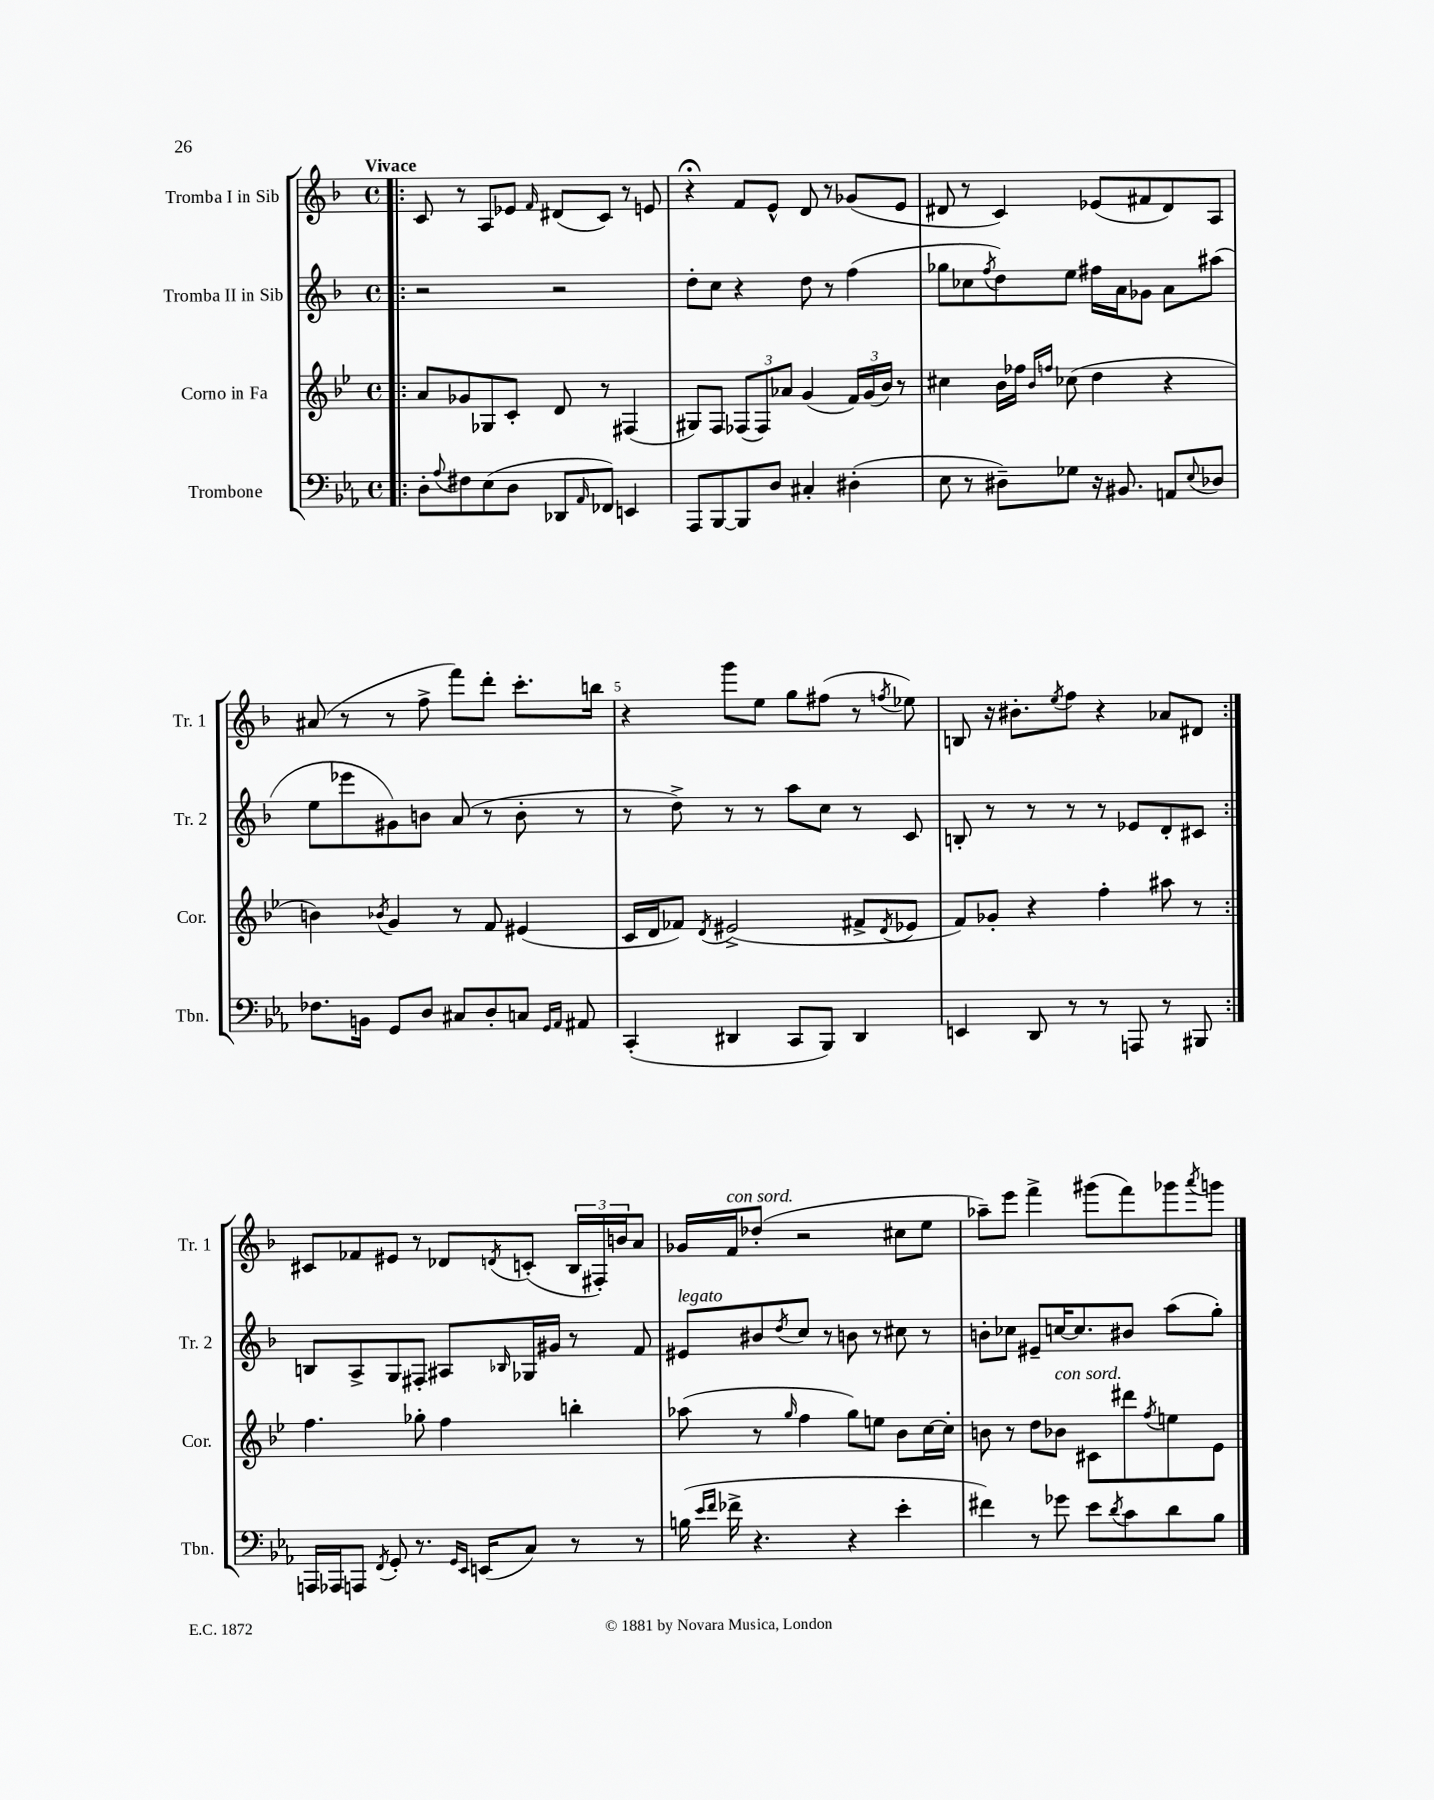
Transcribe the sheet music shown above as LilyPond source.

<<
\new StaffGroup <<
\new Staff = "s0" \with { instrumentName = "Tromba I in Sib" shortInstrumentName = "Tr. 1" } {
    \clef treble \key f \major \defaultTimeSignature \time 4/4 \tempo "Vivace"
    \repeat volta 2 { \bar ".|:" c'8 r8 a8 ees'8 \grace { f'16 } dis'8( c'8) r8 e'8 |
    r4\fermata f'8 e'8-^ d'8 r8 ges'8( e'8 |
    dis'8 r8 c'4) ees'8( fis'8 dis'8) a8 |
    ais'8( r8 r8 f''8-> f'''8) d'''8-. c'''8.-. b''16 |
    r4 g'''8 e''8 g''8 fis''8( r8 \acciaccatura { f''8 } ees''8) |
    b8 r16 bis'8.-. \acciaccatura { e''8 } f''8 r4 aes'8 dis'8 | }
    cis'8 fes'8 eis'8 r8 des'8 \acciaccatura { d'8 } c'8-.( \tuplet 3/2 { bes16 fis16-.) b'16 } a'8 |
    ges'16 f'16^\markup { \italic "con sord." } des''8-.( r2 cis''8 e''8 |
    aes''8--) e'''8 f'''4-> gis'''8( f'''8) ges'''8 \acciaccatura { a'''8 } g'''8 \bar "|." |
}
\new Staff = "s1" \with { instrumentName = "Tromba II in Sib" shortInstrumentName = "Tr. 2" } {
    \clef treble \key f \major \defaultTimeSignature \time 4/4
    \repeat volta 2 { \bar ".|:" r2 r2 |
    d''8-. c''8 r4 d''8 r8 f''4( |
    ges''8 ces''8 \acciaccatura { f''8 } d''8) e''8 fis''16 a'16 ges'8 a'8 ais''8( |
    e''8 ees'''8 gis'8) b'8 a'8( r8 b'8-. r8 |
    r8 d''8->) r8 r8 a''8 c''8 r8 c'8 |
    b8-. r8 r8 r8 r8 ees'8 d'8-. cis'8 | }
    b8 a8-> g8 fis8-. ais8 \grace { bes16 } ges16 gis'16 r8 f'8 |
    eis'8^\markup { \italic "legato" } bis'8 \acciaccatura { d''8 } c''8 r8 b'8 r8 cis''8 r8 |
    b'8-. ces''8 eis'8-- c''16~ c''8. bis'8 a''8( g''8-.) \bar "|." |
}
\new Staff = "s2" \with { instrumentName = "Corno in Fa" shortInstrumentName = "Cor." } {
    \clef treble \key bes \major \defaultTimeSignature \time 4/4
    \repeat volta 2 { \bar ".|:" a'8 ges'8 ges8 c'8-. d'8 r8 fis4( |
    gis8) f8 \tuplet 3/2 { fes8( fes8) aes'8 } g'4( \tuplet 3/2 { f'16) g'16( bes'16) } r8 |
    cis''4 bes'16 fes''16 \grace { bes'16 f''16 } ces''8( d''4 r4 |
    b'4) \acciaccatura { bes'8 } g'4 r8 f'8 eis'4( |
    c'16 d'16 fes'8) \acciaccatura { d'8 } eis'2->( fis'8-> \acciaccatura { d'8 } ees'8 |
    f'8) ges'8-. r4 f''4-. ais''8 r8 | }
    f''4. ges''8-. f''4 b''4-. |
    aes''8( r8 \grace { g''16 } f''4 g''8) e''8 bes'8 c''16~ c''16-. |
    b'8 r8 d''8 bes'8^\markup { \italic "con sord." } cis'8 dis'''8 \acciaccatura { f''8 } e''8 ees'8 \bar "|." |
}
\new Staff = "s3" \with { instrumentName = "Trombone" shortInstrumentName = "Tbn." } {
    \clef bass \key ees \major \defaultTimeSignature \time 4/4
    \repeat volta 2 { \bar ".|:" d8-. \appoggiatura { aes8 } fis8 ees8( d8 des,8 \grace { aes,16 } fes,8) e,4 |
    aes,,8 bes,,8~ bes,,8 d8 cis4-. dis4-.( |
    ees8 r8 dis8--) ges8 r16 bis,8. a,8 \appoggiatura { ees8 } des8 |
    fes8. b,16 g,8 d8 cis8 d8-. c8 \grace { g,16 aes,16 } ais,8 |
    c,4-.( dis,4 c,8 bes,,8) dis,4 |
    e,4 d,8 r8 r8 a,,8 r8 bis,,8 | }
    a,,16 aes,,16 a,,8 \acciaccatura { f,8 } g,8-. r8. \grace { g,16 ees,16 } e,16( c8) r8 r8 |
    b16( \grace { ees'16 f'16 } fes'16-> r4. r4 ees'4-. |
    fis'4) r8 ges'8 ees'8 \acciaccatura { d'8 } c'8 d'8 bes8 \bar "|." |
}
>>
>>
\layout { \context { \Score \override BarNumber.break-visibility = ##(#f #t #t) barNumberVisibility = #(every-nth-bar-number-visible 5) } }
